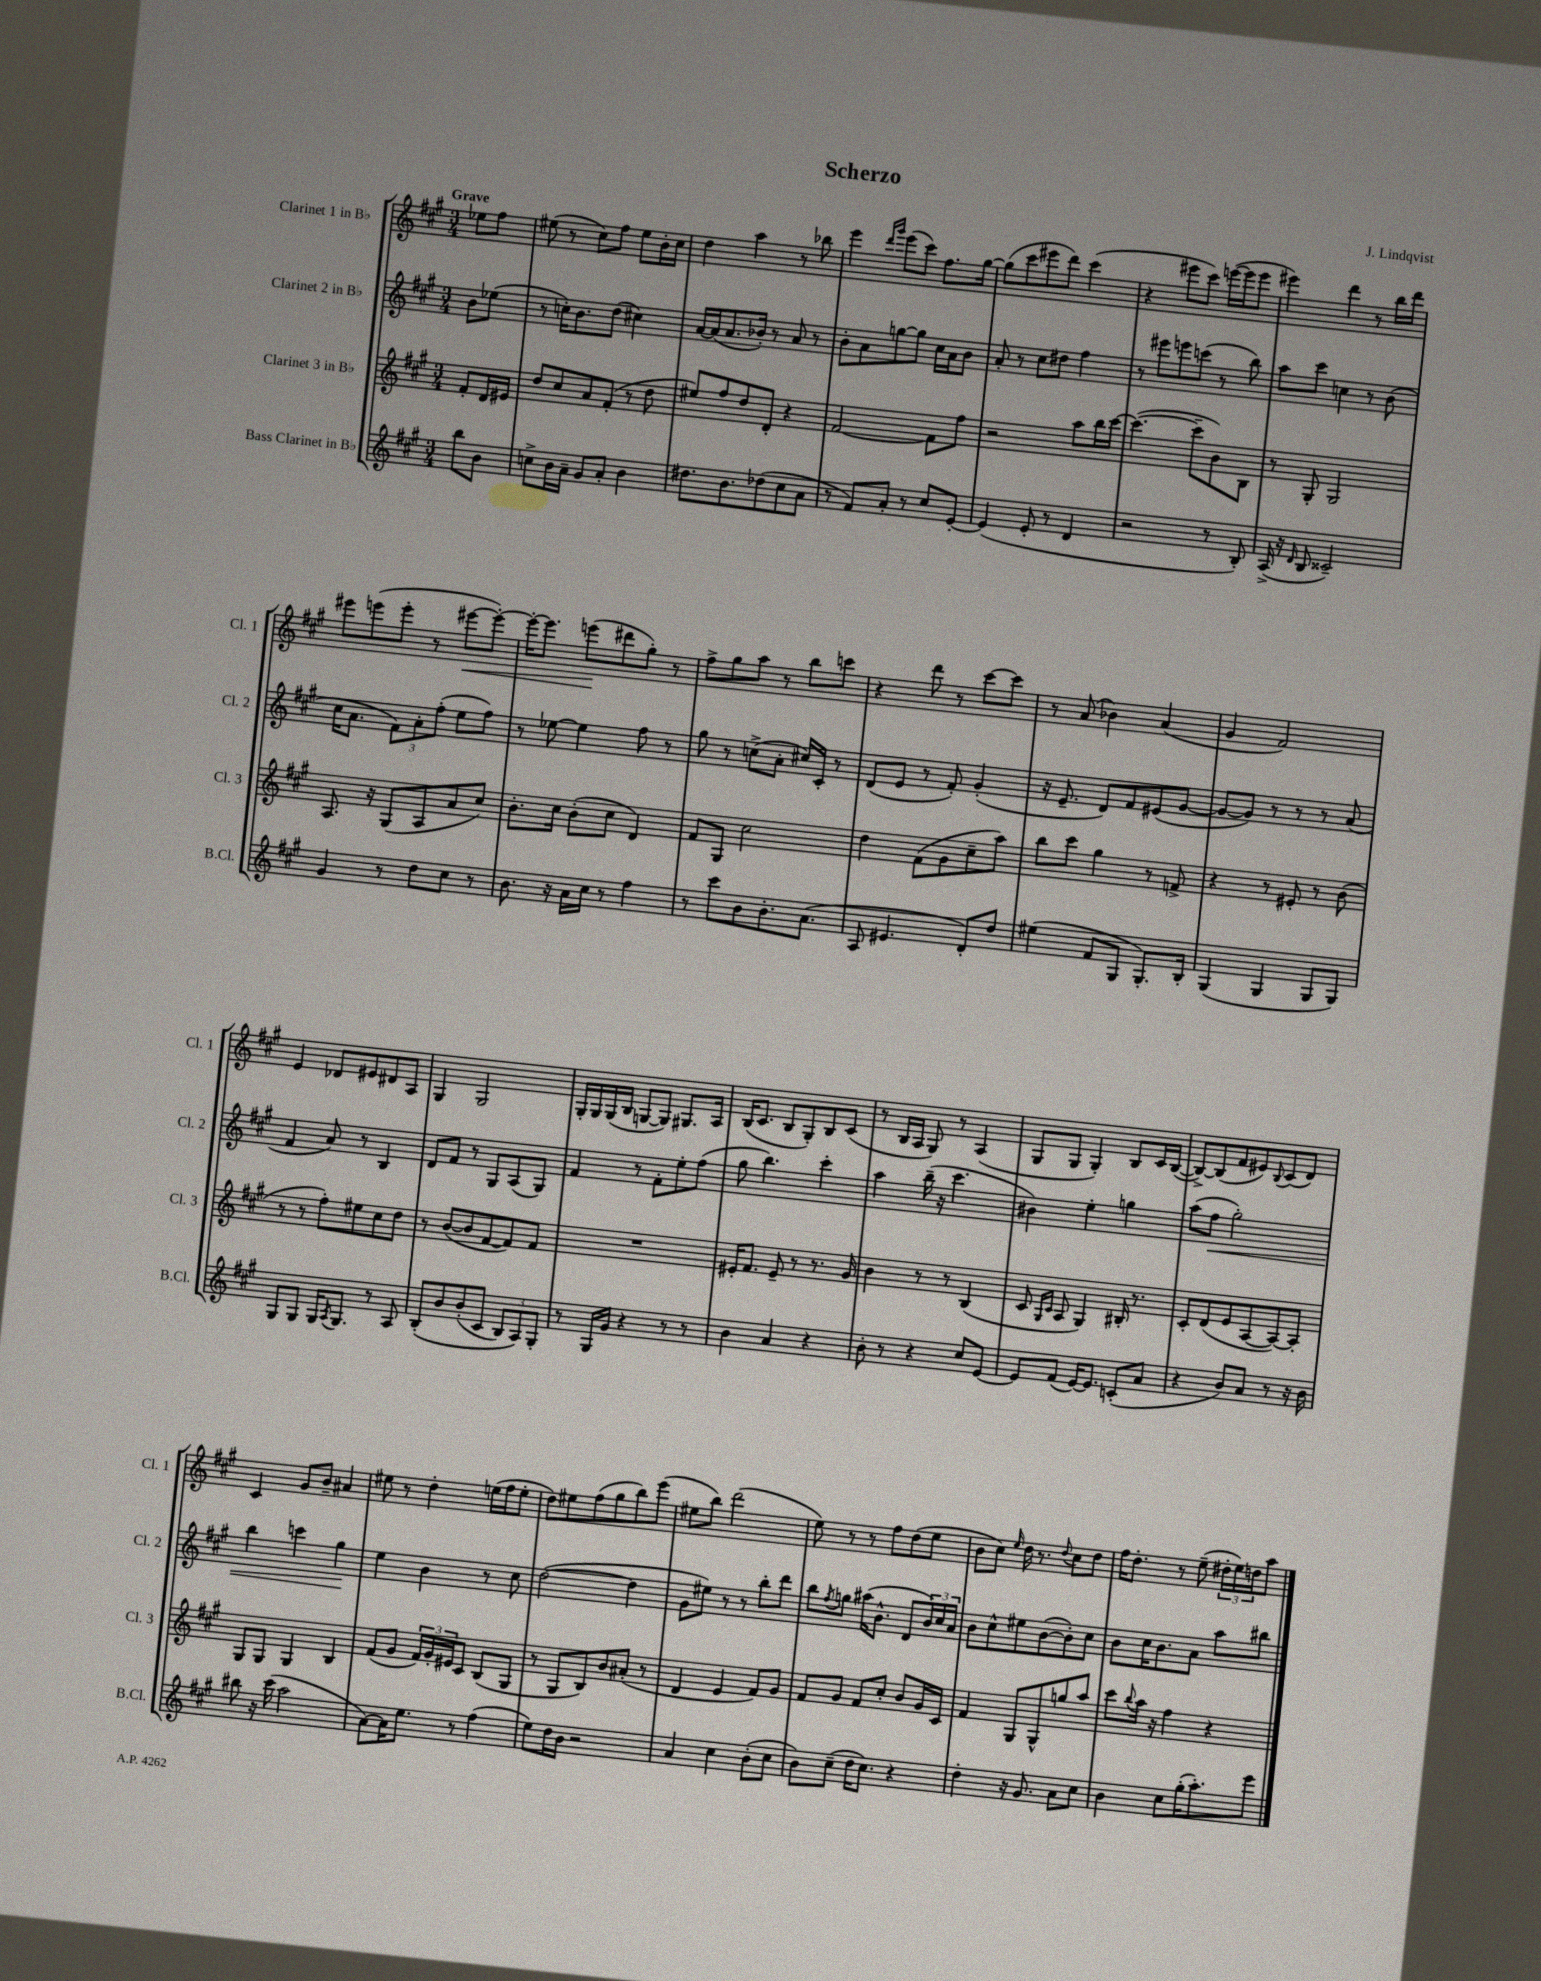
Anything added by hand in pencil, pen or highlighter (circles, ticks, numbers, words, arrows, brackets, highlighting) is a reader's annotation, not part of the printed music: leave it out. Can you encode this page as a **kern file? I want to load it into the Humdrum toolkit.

**kern	**kern	**kern	**dynam	**kern	**dynam
*part4	*part3	*part2	*part2	*part1	*part1
*staff4	*staff3	*staff2	*staff2	*staff1	*staff1
*I"Bass Clarinet in B♭	*I"Clarinet 3 in B♭	*I"Clarinet 2 in B♭	*	*I"Clarinet 1 in B♭	*
*I'B.Cl.	*I'Cl. 3	*I'Cl. 2	*	*I'Cl. 1	*
*clefG2	*clefG2	*clefG2	*	*clefG2	*
*k[f#c#g#]	*k[f#c#g#]	*k[f#c#g#]	*	*k[f#c#g#]	*
*M3/4	*M3/4	*M3/4	*	*M3/4	*
=	=	=	=	=	=
!	!	!	!	!LO:TX:a:B:t=Grave	!
8bb\L	8f#'/L	8b\L	.	8ee-X\L	.
8b\J	16d/L	(8ee-X\J	.	8ff#\J	.
.	16e#X/JJ	.	.	.	.
=1	=1	=1	=1	=1	=1
8ccn^\L	8dd/L	8r	.	(8ee#X\	.
16b\L	8cc#/	16ccn'\KL)	.	8r	.
16a~\JJ	.	8.b\	.	.	.
8g#/L	8a/	.	.	8cc#\L)	.
8a'/J	(8f#'/J	(8dd\J	.	8ff#\J	.
4b\	8r	4cc#X\)	.	8ee#\L	.
.	8dd\	.	.	16b'\L	.
.	.	.	.	16cc#\JJ	.
=2	=2	=2	=2	=2	=2
8.dd#X\L	8ee#X/L)	[16a/LL	.	4dd\	.
.	.	(16a/J]	.	.	.
.	8ff#/	8.a/	.	.	.
8.b\	.	.	.	.	.
.	8dd/	.	.	4aa\	.
.	.	16b-X'/Jk)	.	.	.
(8dd-X\	8d'/J	8r	.	.	.
8cc#\	4r	8a/	.	8r	.
8a\J	.	8r	.	8bb-X\	.
=3	=3	=3	=3	=3	=3
8r	[2f#/	8b'\L	.	4eee\	.
8f#/L)	.	8a\	.	.	.
.	.	.	.	16qqddd/LL	.
.	.	.	.	16qqggg#/JJ	.
8a'/J	.	[8ggn\	.	(8eee\L	.
8r	.	8gg\J]	.	8ccc#\J)	.
8cc#/L	8f#\L]	16cc#\LL	.	8.ff#\L	.
.	.	16a\J	.	.	.
[8e'/J	8ff#\J	8b\J	.	.	.
.	.	.	.	[16gg#\Jk	.
=4	=4	=4	=4	=4	=4
(4e/]	2r	8a'/	.	(8gg#\L]	.
.	.	8r	.	8ccc#\	.
8e'/	.	8cc#\L	.	8eee#X\	.
8r	.	8dd#X\J	.	8ddd\J)	.
4d/	8aa\L	4ff#\	.	(4ccc#\	.
.	16bb\L	.	.	.	.
.	[16ccc#\JJ	.	.	.	.
=5	=5	=5	=5	=5	=5
2r	(4.ccc#\_	8r	.	4r	.
.	.	8eee#X\L	.	.	.
.	.	8eeen\	.	8eee#X\L	.
.	8ccc#~\L]	(8cccn\J	.	8ccc#\J)	.
8r	8b\)	8r	.	([16eeen\LL	.
.	.	.	.	16eee\J]	.
8B'/)	8B\J	8bb\)	.	8eee\J	.
=6	=6	=6	=6	=6	=6
(16A^/	8r	8aa\L	.	4eee#X\)	.
16r	.	.	.	.	.
16qqd/	.	.	.	.	.
8B/	8G#'/	8ccc#\J	.	.	.
2c##X~/)	2G#/	4ccn\	.	4ddd\	.
.	.	8r	.	8r	.
.	.	(8b\	.	16bb\LL	.
.	.	.	.	16ddd\JJ	.
!!LO:LB:g=z
=7	=7	=7	=7	=7	=7
4g#/	8.A/	16cc#\KL	.	8eee#X\L	.
.	.	8.a\J	.	.	.
.	.	.	.	(8eeen\	.
.	16r	.	.	.	.
8r	(8G#/L	12f#\L)	.	8eee'\J	.
.	.	12a'\	.	.	.
8dd\L	8A/	.	.	8r	.
.	.	(12ff#'\J	.	.	.
!	!	!	!	!	!LO:HP:b
8cc#\J	8a/	8ee\L	.	[8eee#X\L	<
8r	8cc#/J)	8ff#\J)	.	8eee#'\J_)	.
=8	=8	=8	=8	=8	=8
8.b\	8.b'\L	8r	.	16eee#'\KL_	.
.	.	.	.	8.eee#\J]	.
.	.	[8ee-X\	.	.	.
16r	16cc#\Jk	.	.	.	.
16a\LL	(8b'\L	4ee-\]	.	(8eeen\L	.
16cc#\JJ	.	.	.	.	.
8r	8cc#\J	.	.	8ddd#X\	[
4ff#\	4d/)	8ff#\	.	8gg#'\J)	.
.	.	8r	.	8r	.
=9	=9	=9	=9	=9	=9
8r	8f#/L	8gg#\	.	8ff#^\L	.
8ccc#\L	8G#/J	8r	.	8gg#\	.
8b\	2cc#\	(8ccn^\L	.	8aa\J	.
8.b'\	.	8a'\J	.	8r	.
.	.	16cc#X/LL)	.	8bb\L	.
(8.a\J	.	16c#'/JJ	.	.	.
.	.	8r	.	8cccn\J	.
=10	=10	=10	=10	=10	=10
8A/	4dd\	(8d/L	.	4r	.
4.e#X/	.	8e/J	.	.	.
.	(8f#\L	8r	.	8ddd\	.
.	8g#\	8f#'/)	.	8r	.
8d'/L)	8cc#~\	(4g#'/	.	[8ccc#\L	.
8dd/J	8aa\J)	.	.	8ccc#\J]	.
=11	=11	=11	=11	=11	=11
(4ee#X\	8bb\L	16r	.	8r	.
.	.	8.e~/	.	.	.
.	8ccc#\J	.	.	(8a/	.
8f#/L	4gg#\	8d/L)	.	4b-X\)	.
8G#/J	.	8f#/	.	.	.
8.G#'/L)	8r	(8e#X/	.	(4a/	.
.	8fn^/	[8g#/J	.	.	.
16B'/Jk	.	.	.	.	.
=12	=12	=12	=12	=12	=12
(4G#/	4r	8g#/L_	.	4g#/	.
.	.	8g#/J])	.	.	.
4G#/	8r	8r	.	2f#/)	.
.	8e#X'/	8r	.	.	.
8G#/L	8r	8r	.	.	.
8G#/J)	(8b\	(8a/	.	.	.
!!LO:LB:g=z
=13	=13	=13	=13	=13	=13
8G#/L	8r	4f#/	.	4e/	.
8G#/J	8r	.	.	.	.
16G#/KL	8ff#'\L)	8a/)	.	8d-X/L	.
8qA/	.	.	.	.	.
8.G#/J	.	.	.	.	.
.	8ee#X\	8r	.	8e#X/	.
8r	8cc#\	4B/	.	8d#X/	.
8A/	8dd\J	.	.	8A/J	.
=14	=14	=14	=14	=14	=14
(8B'/L	8r	8d/L	.	4G#/	.
8b/	([8b/L	8f#/J	.	.	.
(8b'/	8b/]	8r	.	2G#/	.
8c#/J	[8f#/	8G#/L	.	.	.
12B/L)	8f#/])	(8A/	.	.	.
12A/)	.	.	.	.	.
.	8f#/J	8G#/J)	.	.	.
12G#'/J	.	.	.	.	.
=15	=15	=15	=15	=15	=15
8r	2.r	4f#/	.	16G#'/LL	.
.	.	.	.	16G#/	.
16G#/LL	.	.	.	(16G#/	.
16g#/JJ	.	.	.	16B/JJ	.
4r	.	8r	.	[8Gn/L	.
.	.	8f#'\L	.	8G/J])	.
8r	.	8ee'\	.	8.G#X/L	.
8r	.	(8ff#\J	.	.	.
.	.	.	.	16A/Jk	.
=16	=16	=16	=16	=16	=16
4b\	16e#X'/KL	8gg#\	.	(16B/KL	.
.	8.f#/J	.	.	8.c#/J	.
.	.	4.bb\)	.	.	.
4a/	8e#~/	.	.	8B/L	.
.	8r	.	.	8G#'/)	.
4r	8.r	4ccc#'\	.	8B/	.
.	.	.	.	(8c#/J	.
.	16g#/	.	.	.	.
=17	=17	=17	=17	=17	=17
8b'\	4b\	4aa\	.	8r	.
8r	.	.	.	16B/LL	.
.	.	.	.	16A/JJ	.
4r	8r	(16bb~\	.	8G#/)	.
.	.	16r	.	.	.
.	8r	4.ccc#\	.	8r	.
8cc#/L	(4B/	.	.	(4A/	.
[8e/J	.	.	.	.	.
=18	=18	=18	=18	=18	=18
8e/L]	8c#/	4b#X\)	.	8G#/L	.
.	16qqG#/LL	.	.	.	.
.	16qqc#/JJ	.	.	.	.
(8f#/J	8A/	.	.	8G#/J	.
[16e/KL)	4G#/)	4ee'\	.	4G#'/)	.
8.e/J]	.	.	.	.	.
(8cn'/L	16B#X'/	4ggn\	.	8B/L	.
.	8.r	.	.	.	.
8a/J	.	.	.	16c#/L	.
.	.	.	.	([16B/JJ	.
=19	=19	=19	=19	=19	=19
4r	8c#'/L	(8aa\L	.	8B^/L_)	.
!	!	!	!LO:HP:b	!	!
.	(8d/	8ff#\J	<	(8B/]	.
8b/L)	8e/	2gg#'\)	.	8f#/	.
8a/J	[8A/	.	.	8e#X/)	.
.	.	.	.	8qqB/	.
8r	8A/_)	.	.	(8c#/	.
16r	8A'/J]	.	.	8d/J)	.
16b\	.	.	.	.	.
!!LO:LB:g=z
=20	=20	=20	=20	=20	=20
8bb#X\	8G#/L	4bb\	.	4c#/	.
16r	8G#/J	.	.	.	.
(16ccc#\	.	.	.	.	.
2aa\	4G#/	4cccn\	.	8g#/L	.
.	.	.	.	8b~/J	.
.	4B/	4gg#\	.	4a#X/	.
.	.	.	[	.	.
=21	=21	=21	=21	=21	=21
[8a\L)	(8f#/L	4ee\	.	8ee#X\	.
16a\K]	8g#/J	.	.	8r	.
8.ee\J	.	.	.	.	.
.	24f#/LL)	4b\	.	4dd'\	.
.	24g#'/	.	.	.	.
.	24e#X/J	.	.	.	.
8r	8c#/J	.	.	.	.
(4ff#\	(8B/L	8r	.	(16een\LL	.
.	.	.	.	16ff#\J	.
.	8G#/J	8cc#\	.	8ee'\J	.
=22	=22	=22	=22	=22	=22
8ee\L)	8r	([2dd\	.	8dd\L)	.
16dd\L	8G#/L	.	.	8ee#X\	.
16b\JJ	.	.	.	.	.
2r	8B/)	.	.	(8ff#\	.
.	8b/	.	.	8gg#\	.
.	(8a#X'/J	4dd\]	.	8bb\)	.
.	8r	.	.	(8eee\J	.
=23	=23	=23	=23	=23	=23
4a/	4d/	8g#\L	.	8ee#X\L	.
.	.	8ee#X\J)	.	8bb\J)	.
4cc#\	4e/	8r	.	(2ddd\	.
.	.	8r	.	.	.
(8b'\L	8f#/L)	8bb'\L	.	.	.
8cc#\J	8g#/J	8ddd\J	.	.	.
=24	=24	=24	=24	=24	=24
8b\L)	8f#/L	8bb\L	.	8ee\)	.
.	.	8qff#/	.	.	.
(8cc#~\J	8g#/J	8ggn\J	.	8r	.
16dd\KL	8f#/L	(16aa#X\KL	.	8r	.
8.cc#\J)	.	8.b^^\J	.	.	.
.	8cc#'/J	.	.	8ff#\L	.
4r	8b/L	8d/L	.	(8dd\	.
.	16g#/L	24b/L)	.	8ee\J	.
.	.	24cc#/	.	.	.
.	16c#/JJ	.	.	.	.
.	.	24a/JJ	.	.	.
=25	=25	=25	=25	=25	=25
4dd'\	4f#/	8b\L	.	8b\L	.
.	.	8cc#^^\	.	8cc#\J)	.
.	.	.	.	16qqee/	.
16r	8G#/L	8ee#X\	.	16dd\	.
8.g#/	.	.	.	8.r	.
.	8G#^^/	([8b\	.	.	.
.	.	.	.	8qqdd/	.
8a\L	8ggn/	8b'\])	.	8cc#\L	.
8cc#\J	8aa/J	8cc#\J	.	8dd\J	.
=26	=26	=26	=26	=26	=26
4b\	8ccc#\L	8b\L	.	16ff#\KL	.
.	.	.	.	8.dd'\J	.
.	8qqbb/	.	.	.	.
.	16aa\Jk	16cc#\K	.	.	.
.	16r	8.b\	.	.	.
8cc#\L	4ff#\	.	.	8r	.
(16gg#'\K	.	8a\J	.	(8ee~\	.
8.aa'\)	.	.	.	.	.
.	4r	8aa\L	.	24dd#X'\LL	.
.	.	.	.	24ee\)	.
.	.	.	.	24ddn\J	.
8eee\J	.	8bb#X\J	.	8aa\J	.
==	==	==	==	==	==
*-	*-	*-	*-	*-	*-
